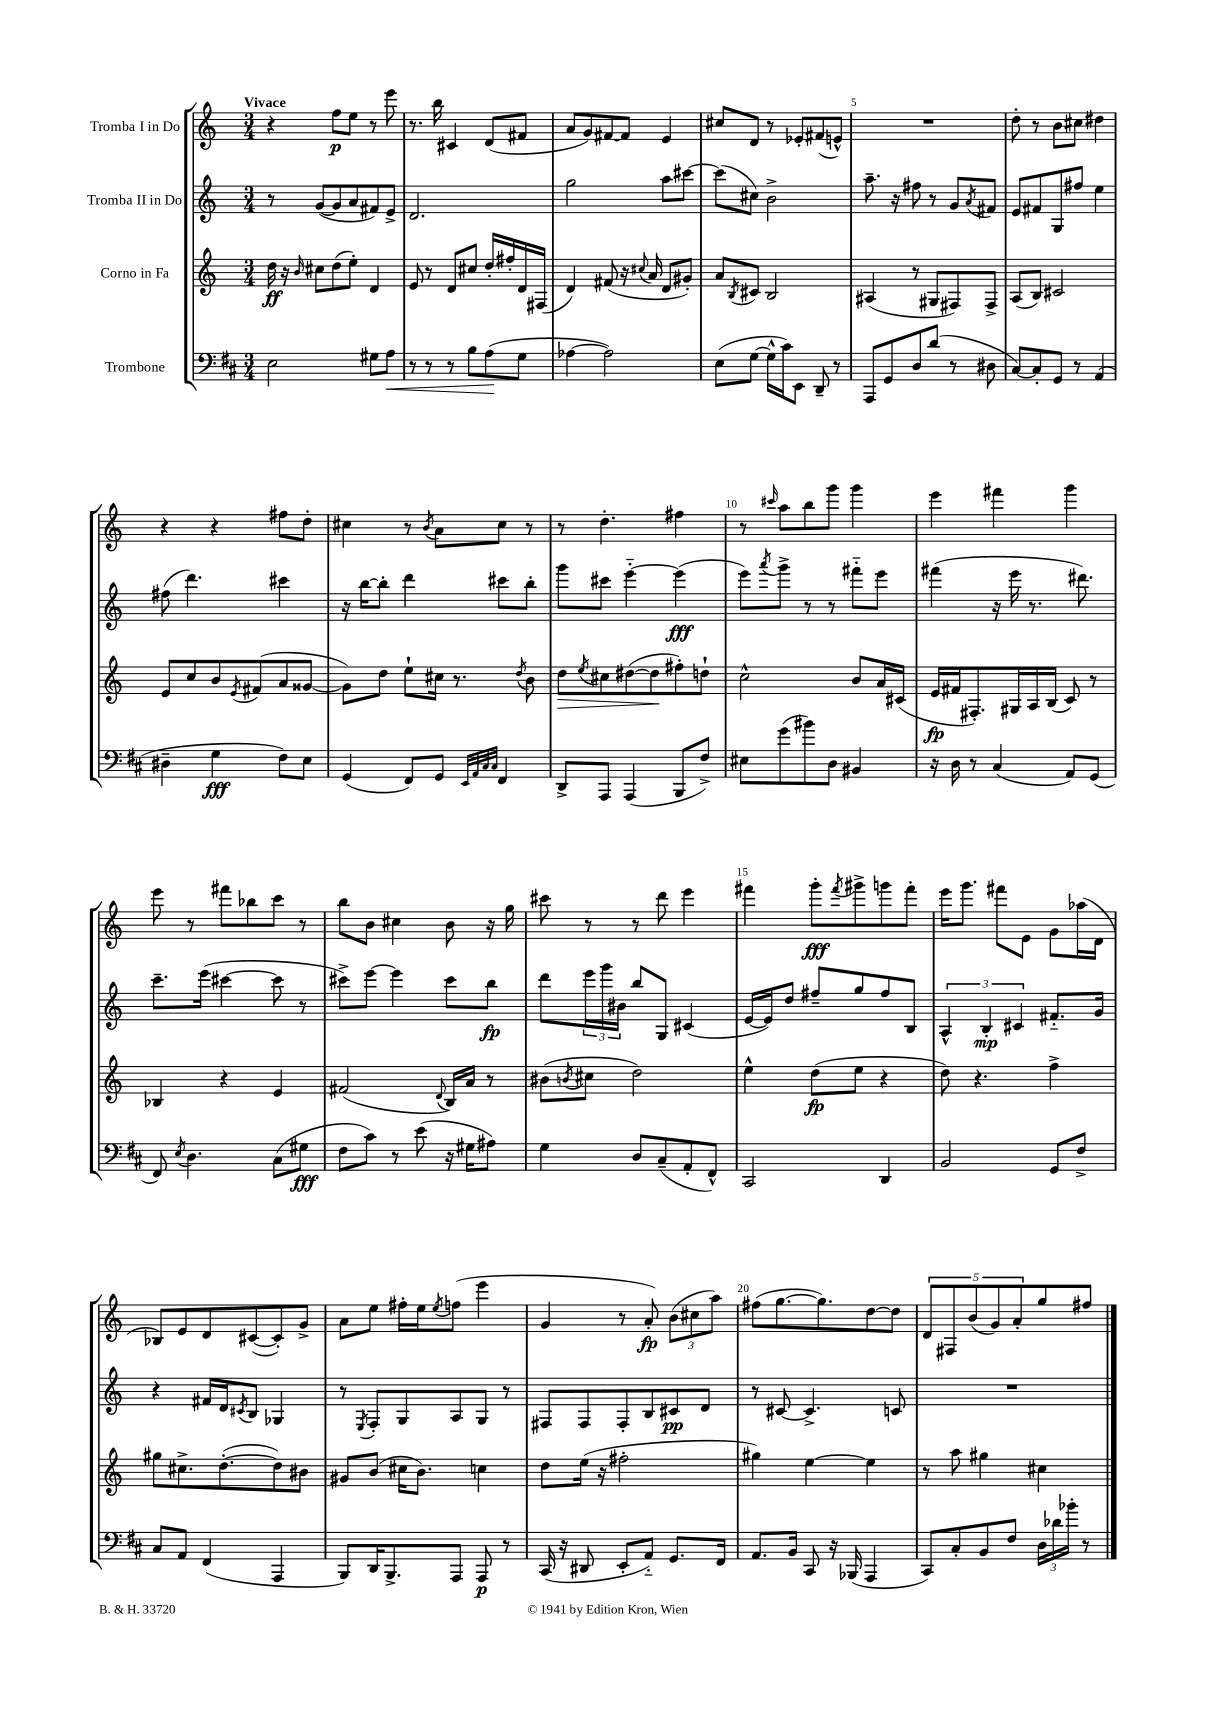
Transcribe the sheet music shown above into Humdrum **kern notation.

**kern	**dynam	**kern	**dynam	**kern	**dynam	**kern	**dynam
*part4	*part4	*part3	*part3	*part2	*part2	*part1	*part1
*staff4	*staff4	*staff3	*staff3	*staff2	*staff2	*staff1	*staff1
*I"Trombone	*	*I"Corno in Fa	*	*I"Tromba II in Do	*	*I"Tromba I in Do	*
*clefF4	*	*clefG2	*	*clefG2	*	*clefG2	*
*k[f#c#]	*	*k[]	*	*k[]	*	*k[]	*
*M3/4	*	*M3/4	*	*M3/4	*	*M3/4	*
=1	=1	=1	=1	=1	=1	=1	=1
!	!	!	!	!	!	!LO:TX:a:B:t=Vivace	!
2E\	.	16dd\	ff	8r	.	4r	.
.	.	16r	.	.	.	.	.
.	.	16qqb/	.	.	.	.	.
.	.	8cc#X\L	.	([8g/L	.	.	.
.	.	(8dd\	.	8g/]	.	8ff\L	p
.	.	8ee'\J)	.	8a/	.	8ee\J	.
8G#X\L	.	4d/	.	8f#X/)	.	8r	.
!	!LO:HP:b	!	!	!	!	!	!
8A\J	<	.	.	8e^/J	.	8eee\	.
=2	=2	=2	=2	=2	=2	=2	=2
8r	.	8e/	.	2.d/	.	8.r	.
8r	.	8r	.	.	.	.	.
.	.	.	.	.	.	16bb\	.
8r	.	8d/L	.	.	.	4c#X/	.
8B\L	.	8cc#X/J	.	.	.	.	.
(8A\	.	16dd'/LL	.	.	.	(8d/L	.
.	.	16ff#X'/	.	.	.	.	.
8G\J	[	16d/	.	.	.	8f#X/J	.
.	.	(16F#X/JJ	.	.	.	.	.
=3	=3	=3	=3	=3	=3	=3	=3
[4A-X\	.	4d/)	.	2gg\	.	8a/L	.
.	.	.	.	.	.	8g/)	.
2A-\])	.	(8f#X/	.	.	.	[8f#X/	.
.	.	16r	.	.	.	8f#/J]	.
.	.	8qqcc#X/	.	.	.	.	.
.	.	16a/	.	.	.	.	.
.	.	8d/L	.	8aa\L	.	4e/	.
.	.	8g#X'/J)	.	[8ccc#X\J	.	.	.
=4	=4	=4	=4	=4	=4	=4	=4
(8E\L	.	8a/L	.	(8ccc#\L]	.	8cc#X/L	.
.	.	8qB/	.	.	.	.	.
[8G\J	.	8c#X/J	.	8cc#X\J)	.	8d/J	.
16G^^\LL]	.	2B/	.	2b^\	.	8r	.
16c#\J)	.	.	.	.	.	.	.
8EE\J	.	.	.	.	.	8e-X'/L	.
8DD~/	.	.	.	.	.	(8f#X/	.
8r	.	.	.	.	.	8en^^/J)	.
=5	=5	=5	=5	=5	=5	=5	=5
8AAA/L	.	(4A#X/	.	8.aa~\	.	2.r	.
8GG/	.	.	.	.	.	.	.
.	.	.	.	16r	.	.	.
8D/	.	8r	.	8ff#X\	.	.	.
(8d/J	.	8G#X/L	.	8r	.	.	.
8r	.	8F#X/)	.	8g/L	.	.	.
.	.	.	.	8qa/	.	.	.
8D#X\	.	8F#^/J	.	8f#X/J	.	.	.
=6	=6	=6	=6	=6	=6	=6	=6
[8C#/L)	.	(8A/L	.	8e/L	.	8dd'\	.
8C#'/]	.	8B/J)	.	8f#X/	.	8r	.
8GG/J	.	2c#X/	.	8G/	.	8b\L	.
8r	.	.	.	8ff#X/J	.	8cc#X\J	.
(4AA/	.	.	.	4ee\	.	4dd#X\	.
!!LO:LB:g=z
=7	=7	=7	=7	=7	=7	=7	=7
4D#X~\	.	8e/L	.	(8ff#X\	.	4r	.
.	.	8cc/	.	4.ddd\)	.	.	.
4G\	fff	8b/	.	.	.	4r	.
.	.	8qe/	.	.	.	.	.
.	.	(8f#X/	.	.	.	.	.
8F#\L)	.	8a/	.	4ccc#X\	.	8ff#X\L	.
8E\J	.	[8g##X/J	.	.	.	8dd'\J	.
=8	=8	=8	=8	=8	=8	=8	=8
(4GG/	.	8g##\L])	.	16r	.	4cc#X\	.
.	.	.	.	[16bb\KL	.	.	.
.	.	8dd\J	.	8bb'\J]	.	.	.
8FF#/L)	.	8ee`\L	.	4ddd\	.	8r	.
.	.	.	.	.	.	8qb/	.
8GG/J	.	16cc#X\Jk	.	.	.	8a\L	.
.	.	8.r	.	.	.	.	.
32qqEE/LLL	.	.	.	.	.	.	.
32qqAA/	.	.	.	.	.	.	.
32qqC#/	.	.	.	.	.	.	.
32qqC#/JJJ	.	.	.	.	.	.	.
4FF#/	.	.	.	8ccc#X\L	.	8cc#\J	.
.	.	8qdd/	.	.	.	.	.
.	.	8b\	.	8bb'\J	.	8r	.
=9	=9	=9	=9	=9	=9	=9	=9
!	!	!	!LO:HP:b	!	!	!	!
8DD^/L	.	8dd\L	>	8ggg\L	.	8r	.
.	.	8qee/	.	.	.	.	.
8AAA/J	.	8cc#X\	.	8ccc#X\J	.	4.dd'\	.
(4AAA/	.	([8dd#X\	.	[4eee\	.	.	.
.	.	8dd#\]	.	.	.	.	.
8BBB/L	.	8ff#X'\)	]	(4eee\]	fff	4ff#X\	.
8F#^/J)	.	8ddn`\J	.	.	.	.	.
=10	=10	=10	=10	=10	=10	=10	=10
8E#X\L	.	2cc^^\	.	8eee\L)	.	8r	.
.	.	.	.	8qaaa/	.	16qqccc#X/	.
(8g\	.	.	.	8ggg^\J	.	8aa\L	.
8b#X\)	.	.	.	8r	.	8bb\	.
8D\J	.	.	.	8r	.	8ggg\J	.
4BB#X/	.	8b/L	.	8fff#X\L	.	4ggg\	.
.	.	16a/L	.	8eee\J	.	.	.
.	.	(16c#X/JJ	.	.	.	.	.
=11	=11	=11	=11	=11	=11	=11	=11
16r	.	16e/LL	fp	(4fff#X\	.	4eee\	.
16D\	.	16f#X/J	.	.	.	.	.
8r	.	8.F#X'/)	.	.	.	.	.
(4C#/	.	.	.	16r	.	4fff#X\	.
.	.	16G#X/L	.	16eee\	.	.	.
.	.	16A/	.	8.r	.	.	.
.	.	(16B/JJ	.	.	.	.	.
8AA/L)	.	8c/)	.	.	.	4ggg\	.
.	.	.	.	8.ddd#X\)	.	.	.
(8GG/J	.	8r	.	.	.	.	.
!!LO:LB:g=z
=12	=12	=12	=12	=12	=12	=12	=12
8FF#/)	.	4B-X/	.	8.ccc~\L	.	8eee\	.
8qE/	.	.	.	.	.	.	.
4.D\	.	.	.	.	.	8r	.
.	.	.	.	(16eee\Jk	.	.	.
.	.	4r	.	[4ccc#X\	.	8fff#X\L	.
.	.	.	.	.	.	8bb-X\	.
(8C#\L	.	4e/	.	8ccc#\]	.	8ccc\J	.
8G#X\J	fff	.	.	8r	.	8r	.
=13	=13	=13	=13	=13	=13	=13	=13
8F#\L	.	(2f#X/	.	8ccc#X^\L)	.	8bb\L	.
8c#\J)	.	.	.	[8eee\J	.	8b\J	.
8r	.	.	.	4eee\]	.	4cc#X\	.
(8e\	.	.	.	.	.	.	.
.	.	8qqd/	.	.	.	.	.
16r	.	16B/LL)	.	8ccc#\L	.	8b\	.
16G#X\KL	.	16a/JJ	.	.	.	.	.
8A#X\J)	.	8r	.	8bb\J	fp	16r	.
.	.	.	.	.	.	16gg\	.
=14	=14	=14	=14	=14	=14	=14	=14
4G\	.	(8b#X\L	.	8ddd\L	.	8ccc#X\	.
.	.	8qbn/	.	.	.	.	.
.	.	8cc#X\J	.	24eee\L	.	8r	.
.	.	.	.	24ggg\	.	.	.
.	.	.	.	24b#X\JJ	.	.	.
8D/L	.	2dd\)	.	8bb/L	.	8r	.
(8C#~/	.	.	.	8G/J	.	8ddd\	.
8AA'/	.	.	.	(4c#X/	.	4eee\	.
8FF#^^/J)	.	.	.	.	.	.	.
=15	=15	=15	=15	=15	=15	=15	=15
2CC#/	.	4ee^^\	.	[16e/LL	.	4fff#X\	.
.	.	.	.	16e/J])	.	.	.
.	.	.	.	8dd/J	.	.	.
.	.	(8dd\L	fp	8ff#X~/L	.	8ggg'\L	fff
.	.	.	.	.	.	8qfff#/	.
.	.	8ee\J	.	8gg/	.	8ggg#X^\	.
4DD/	.	4r	.	8ff#/	.	8gggn\	.
.	.	.	.	8B/J	.	8fff#'\J	.
=16	=16	=16	=16	=16	=16	=16	=16
2BB/	.	8dd\)	.	6A^^/	.	16eee\KL	.
.	.	.	.	.	.	8.ggg\J	.
.	.	4.r	.	.	.	.	.
.	.	.	.	6B'/	mp	.	.
.	.	.	.	.	.	8fff#X\L	.
.	.	.	.	6c#X/	.	.	.
.	.	.	.	.	.	8e\J	.
8GG/L	.	4ff^\	.	8.f#X/L	.	8g\L	.
8F#^/J	.	.	.	.	.	(16aa-X\L	.
.	.	.	.	16g/Jk	.	16d\JJ	.
!!LO:LB:g=z
=17	=17	=17	=17	=17	=17	=17	=17
8C#/L	.	8gg#X\L	.	4r	.	8B-X/L)	.
8AA/J	.	8.cc#X^\	.	.	.	8e/	.
(4FF#/	.	.	.	16f#X/LL	.	8d/	.
.	.	([8.dd'\	.	16d/J	.	.	.
.	.	.	.	8qc#X/	.	.	.
.	.	.	.	8B/J	.	([8c#X/	.
4AAA/	.	8dd\])	.	4G-X/	.	8c#'/])	.
.	.	8b#X\J	.	.	.	8g^/J	.
=18	=18	=18	=18	=18	=18	=18	=18
8BBB/L)	.	8g#X/L	.	8r	.	8a\L	.
.	.	.	.	8qE/	.	.	.
16DD/K	.	(8b/J	.	8F'/L	.	8ee\J	.
8.BBB^/	.	.	.	.	.	.	.
.	.	16cc#X\KL	.	8G/	.	16ff#X'\LL	.
.	.	8.b\J)	.	.	.	16ee\J	.
.	.	.	.	.	.	8qee/	.
8AAA/J	.	.	.	8A/	.	(8ffn\J	.
8AAA/	p	4ccn\	.	8G/J	.	4eee\	.
8r	.	.	.	8r	.	.	.
=19	=19	=19	=19	=19	=19	=19	=19
(16CC#/	.	8dd\L	.	8F#X/L	.	4g/	.
16r	.	.	.	.	.	.	.
8DD#X/	.	(16ee\Jk	.	8F#/	.	.	.
.	.	16r	.	.	.	.	.
8EE'/L	.	2ff#X'\	.	8F#'/	.	8r	.
8AA/J)	.	.	.	8B/	.	8a'/)	fp
8.GG/L	.	.	.	8c#X/	pp	(12b\L	.
.	.	.	.	.	.	12cc#X\	.
.	.	.	.	8d/J	.	.	.
.	.	.	.	.	.	12aa\J)	.
16FF#/Jk	.	.	.	.	.	.	.
=20	=20	=20	=20	=20	=20	=20	=20
8.AA/L	.	4gg#X\)	.	8r	.	(8ff#X\L	.
.	.	.	.	[8c#X/	.	[8.gg\	.
16BB/Jk	.	.	.	.	.	.	.
8CC#/	.	[4ee\	.	4.c#^/]	.	.	.
.	.	.	.	.	.	8.gg\])	.
16r	.	.	.	.	.	.	.
(16BBB-X/	.	.	.	.	.	.	.
4AAA/	.	4ee\]	.	.	.	[8dd\	.
.	.	.	.	8cn/	.	8dd\J]	.
=21	=21	=21	=21	=21	=21	=21	=21
8CC#/L)	.	8r	.	2.r	.	10d/L	.
.	.	.	.	.	.	10F#X/	.
8C#'/	.	8aa\	.	.	.	.	.
.	.	.	.	.	.	(10b/	.
8BB/	.	4gg#X\	.	.	.	.	.
.	.	.	.	.	.	10g/)	.
8F#/J	.	.	.	.	.	.	.
.	.	.	.	.	.	10a'/	.
24D\LL	.	4cc#X\	.	.	.	8gg/	.
24d-X\	.	.	.	.	.	.	.
24b-X'\JJ	.	.	.	.	.	.	.
8r	.	.	.	.	.	8ff#X/J	.
==	==	==	==	==	==	==	==
*-	*-	*-	*-	*-	*-	*-	*-
